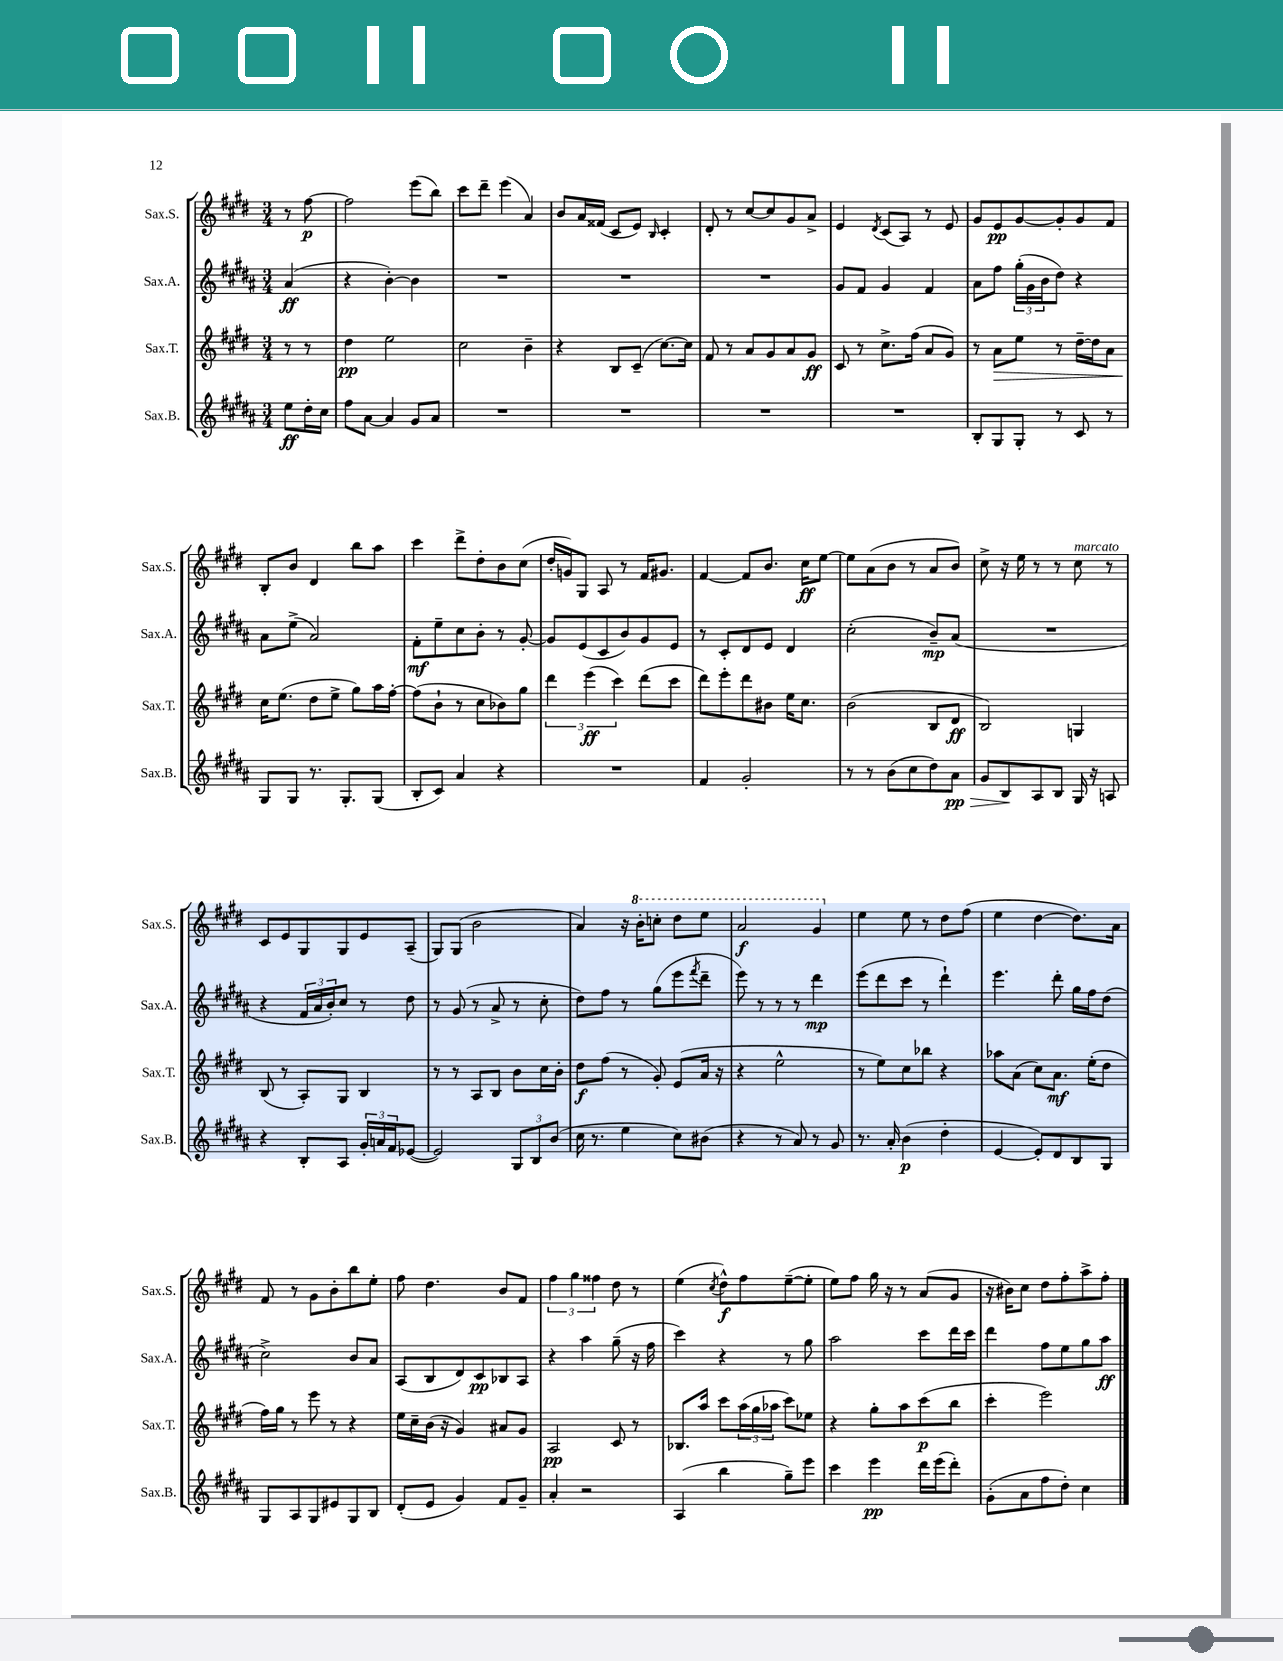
<<
\new StaffGroup <<
\new Staff = "s0" \with { instrumentName = "Sax.S." shortInstrumentName = "Sax.S." } {
    \clef treble \key e \major \numericTimeSignature \time 3/4 \partial 4
    r8 fis''8~\p |
    fis''2 e'''8( b''8) |
    cis'''8 dis'''8-- e'''4( a'4) |
    b'8 a'16 fisis'16( cis'8 e'8) \grace { b16 } cis'4-. |
    dis'8-. r8 cis''8~ cis''8 gis'8 a'8-> |
    e'4 \acciaccatura { dis'8 } cis'8( a8) r8 e'8 |
    gis'8 e'8\pp gis'8~ gis'8-. gis'8 fis'8 |
    b8-. b'8 dis'4 b''8 a''8 |
    cis'''4 dis'''8-> dis''8-. b'8 cis''8( |
    dis''16-. g'16) gis8 a8 r8 fis'16 gis'8. |
    fis'4~ fis'8 b'8. cis''16\ff e''8~ |
    e''8 a'8( b'8 r8 a'8 b'8) |
    cis''8-> r16 e''16 r8 r8 cis''8^\markup { \italic "marcato" } r8 |
    cis'8 e'8 gis8 gis8 e'8 a8--( |
    gis8) gis8( b'2 |
    a'4) r16 \ottava #1 b''16-. c'''8-. dis'''8 e'''8 |
    a''2\f gis''4 \ottava #0 |
    e''4 e''8 r8 dis''8 fis''8( |
    e''4 dis''4~ dis''8.) a'16 |
    fis'8 r8 gis'8 b'8-. b''8 e''8-. |
    fis''8 dis''4. b'8 fis'8 |
    \tuplet 3/2 { fis''4 gis''4 fisis''4 } dis''8 r8 |
    e''4( \acciaccatura { cis''8 } dis''8-^\f) fis''8 e''8~--( e''8-. |
    e''8) fis''8 gis''16 r16 r8 a'8( gis'8 |
    r16 bis'16) cis''8 dis''8 fis''8-. a''8-> fis''8-. \bar "|." |
}
\new Staff = "s1" \with { instrumentName = "Sax.A." shortInstrumentName = "Sax.A." } {
    \clef treble \key b \major \numericTimeSignature \time 3/4 \partial 4
    ais'4\ff( |
    r4 b'4~-.) b'4 |
    R2. |
    R2. |
    R2. |
    gis'8 fis'8 gis'4 fis'4 |
    ais'8 fis''8 \tuplet 3/2 { gis''16-.( gis'16 b'16 } dis''8) r4 |
    ais'8 e''8->( ais'2) |
    fis'8-.\mf e''8-- cis''8 b'8-. r8 gis'8~-. |
    gis'8 e'8( cis'8 b'8) gis'8 e'8 |
    r8 cis'8-. dis'8 e'8 dis'4 |
    cis''2-.( b'8--\mp) ais'8( |
    R2. |
    r4 \tuplet 3/2 { fis'16 ais'16 b'16-.) } cis''8 r8 dis''8 |
    r8 gis'8( r8 ais'8-> r8 cis''8-. |
    dis''8) fis''8 r8 gis''8( e'''8 \acciaccatura { fis'''8 } dis'''8-- |
    e'''8) r8 r8 r8 dis'''4\mp |
    e'''8( dis'''8 cis'''8 r8 dis'''4-!) |
    e'''4. dis'''8-. gis''16 fis''16 dis''8( |
    cis''2->) b'8 ais'8 |
    ais8( b8 dis'8) cis'8\pp bes8 ais8 |
    r4 ais''4 gis''8--( r16 fis''16 |
    cis'''4) r4 r8 gis''8 |
    ais''2 cis'''8 dis'''16 cis'''16 |
    dis'''4 fis''8 e''8 gis''8 ais''8\ff \bar "|." |
}
\new Staff = "s2" \with { instrumentName = "Sax.T." shortInstrumentName = "Sax.T." } {
    \clef treble \key e \major \numericTimeSignature \time 3/4 \partial 4
    r8 r8 |
    dis''4\pp e''2 |
    cis''2 b'4-- |
    r4 b8 cis'8--( cis''8.~) cis''16 |
    fis'8 r8 a'8 gis'8 a'8 gis'8\ff |
    cis'8 r8 cis''8.-> fis''16( a'8 gis'8) |
    r8 a'8\> e''8 r8 dis''16~-- dis''16 a'8 |
    cis''16\! e''8.( dis''8 e''8-> gis''8) a''16 fis''16~-. |
    fis''8( b'8-! r8 cis''8 bes'8) gis''8 |
    \tuplet 3/2 { dis'''4 e'''4\ff( cis'''4) } dis'''8( cis'''8 |
    dis'''8) e'''8-. dis'''8 bis'8 e''16 cis''8. |
    b'2( b8 dis'8\ff |
    b2) g4 |
    b8( r8 a8-.) gis8 b4 |
    r8 r8 a8 b8 b'8 cis''16 b'16-. |
    dis''8\f fis''8( r8 gis'8-.) e'8( a'16 r16 |
    r4 e''2-^ |
    r8 e''8) cis''8 bes''8 r4 |
    aes''8 a'8( cis''8) a'8.\mf e''16-.( dis''8 |
    fis''16) gis''16 r8 e'''8 r8 r4 |
    e''16 cis''16-- b'16( r16 gis'4) ais'8 gis'8 |
    a2\pp cis'8 r8 |
    bes8. a''16 cis'''8 \tuplet 3/2 { a''16( gis''16 aes''16 } cis'''8) ees''8 |
    r4 gis''8-. a''8 cis'''8\p( b''8 |
    cis'''4-. e'''2) \bar "|." |
}
\new Staff = "s3" \with { instrumentName = "Sax.B." shortInstrumentName = "Sax.B." } {
    \clef treble \key b \major \numericTimeSignature \time 3/4 \partial 4
    e''8\ff dis''16-. cis''16 |
    fis''8 ais'8~ ais'4 gis'8 ais'8 |
    R2. |
    R2. |
    R2. |
    R2. |
    b8-. gis8 gis8-. r8 cis'8 r8 |
    gis8 gis8 r8. gis8.-. gis8( |
    b8-. cis'8) ais'4 r4 |
    R2. |
    fis'4 gis'2-. |
    r8 r8 b'8( cis''8 dis''8) ais'8\pp\> |
    gis'8 b8\! ais8 b8 gis16 r16 a8 |
    r4 b8-. ais8 \tuplet 3/2 { gis'16-. a'16 fis'16 } ees'8~( |
    ees'2) \tuplet 3/2 { gis8 b8 b'8( } |
    cis''16 r8. e''4 cis''8) bis'8( |
    r4 r8 ais'8) r8 gis'8 |
    r8. ais'16-. b'4\p( dis''4-. |
    e'4~ e'8-.) dis'8 b8 gis8 |
    gis8 ais8 gis8 eis'8 gis8 b8 |
    dis'8-.( e'8 gis'4) fis'8 gis'8-- |
    ais'4-. r2 |
    ais4( b''4 gis''8--) e'''8 |
    cis'''4 e'''4\pp dis'''16 e'''16( dis'''8-.) |
    gis'8-.( ais'8 fis''8 dis''8-.) cis''4 \bar "|." |
}
>>
>>
\layout { \context { \Score \remove "Bar_number_engraver" } }
